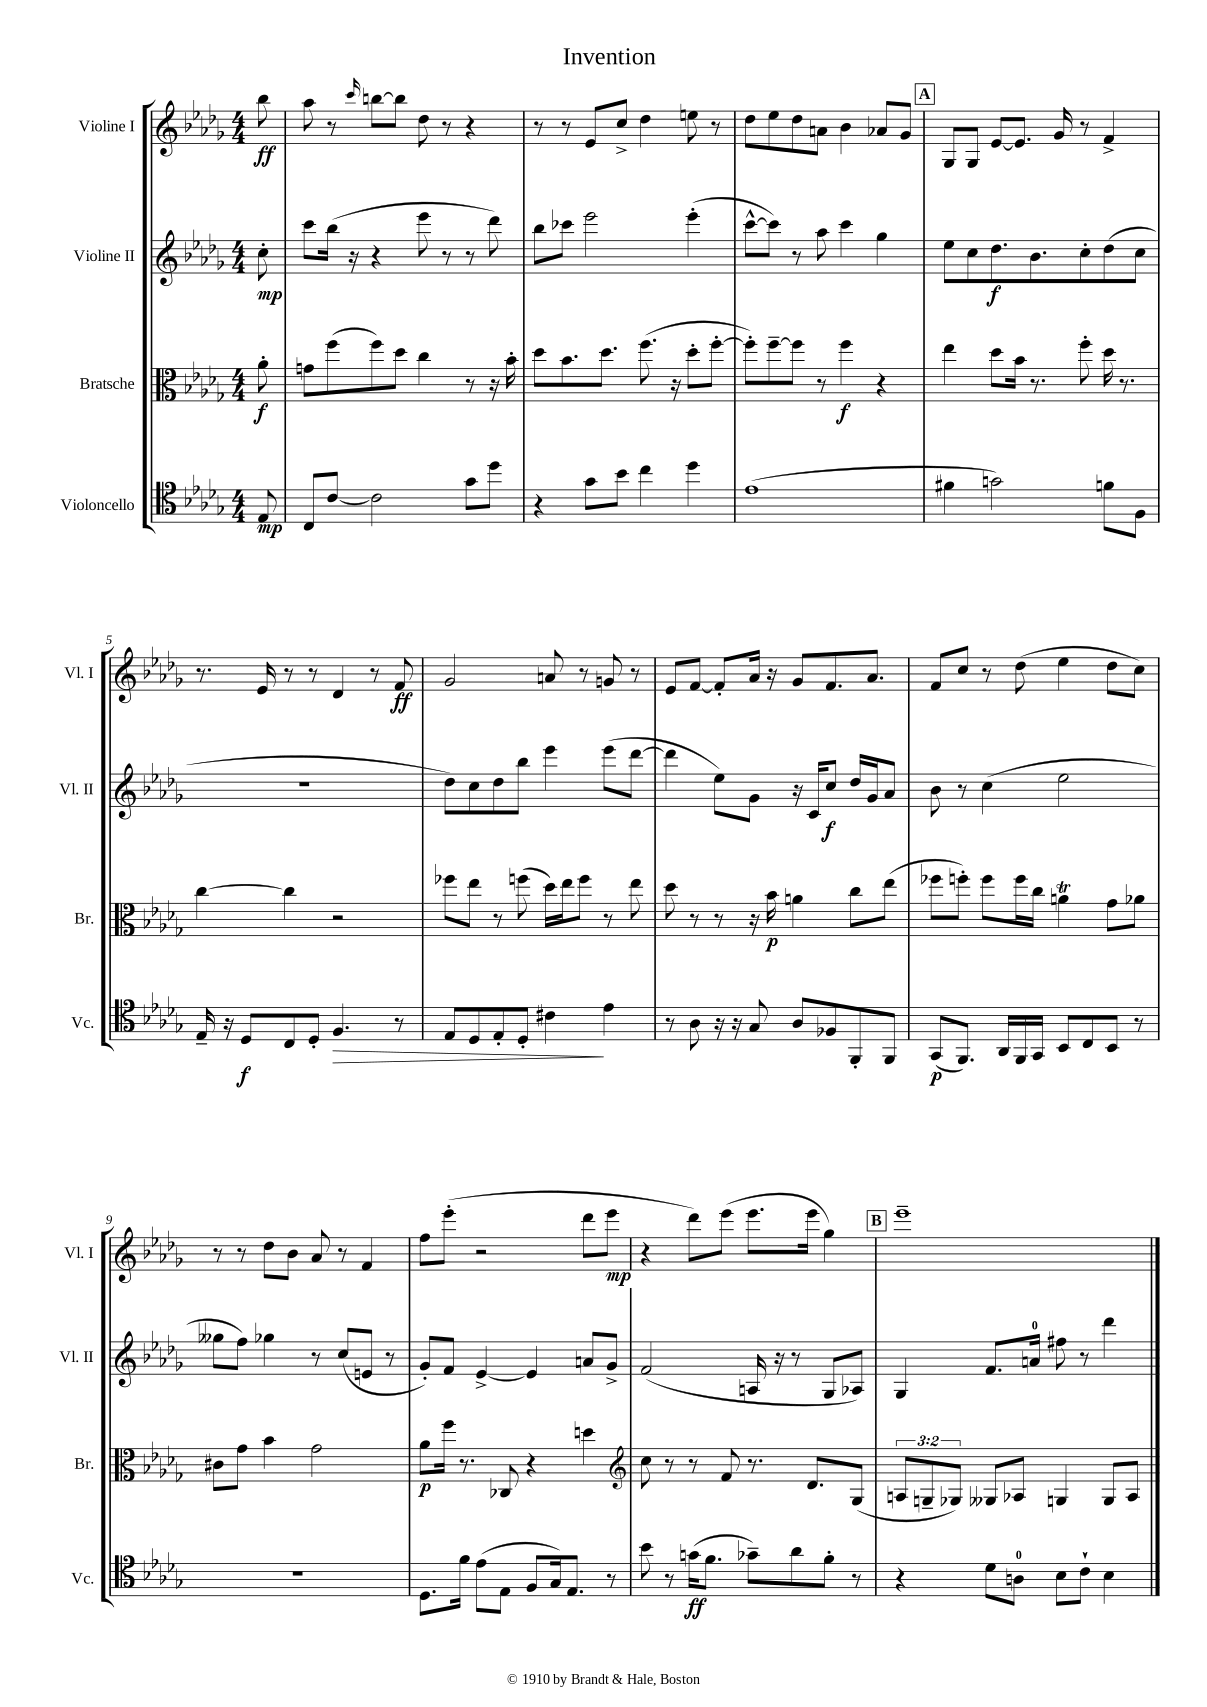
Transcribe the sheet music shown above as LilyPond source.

\header { title = "Invention" }
<<
\new StaffGroup <<
\new Staff = "s0" \with { instrumentName = "Violine I" shortInstrumentName = "Vl. I" } {
    \clef treble \key des \major \numericTimeSignature \time 4/4 \partial 8
    bes''8\ff |
    aes''8 r8 \grace { c'''16 } b''8~ b''8 des''8 r8 r4 |
    r8 r8 ees'8 c''8-> des''4 e''8 r8 |
    des''8 ees''8 des''8 a'8 bes'4 aes'8 ges'8 |
    \mark \markup { \box "A" } ges8 ges8 ees'8~ ees'8. ges'16 r8 f'4-> |
    r8. ees'16 r8 r8 des'4 r8 f'8\ff |
    ges'2 a'8 r8 g'8 r8 |
    ees'8 f'8~ f'8-. aes'16 r16 ges'8 f'8. aes'8. |
    f'8 c''8 r8 des''8( ees''4 des''8 c''8) |
    r8 r8 des''8 bes'8 aes'8 r8 f'4 |
    f''8 ees'''8-.( r2 des'''8 ees'''8\mp |
    r4 des'''8) ees'''8( ees'''8. ees'''16 ges''4) |
    \mark \markup { \box "B" } ees'''1-- \bar "|." |
}
\new Staff = "s1" \with { instrumentName = "Violine II" shortInstrumentName = "Vl. II" } {
    \clef treble \key des \major \numericTimeSignature \time 4/4 \partial 8
    c''8-.\mp |
    c'''8 bes''16( r16 r4 ees'''8 r8 r8 des'''8) |
    bes''8 ces'''8 ees'''2 ees'''4-.( |
    c'''8~-^ c'''8) r8 aes''8 c'''4 ges''4 |
    \mark \markup { \box "A" } ees''8 c''8 des''8.\f bes'8. c''8-. des''8( c''8 |
    R1 |
    des''8) c''8 des''8 bes''8 ees'''4 ees'''8( des'''8~ |
    des'''4 ees''8) ges'8 r16 c'16 c''8\f des''16 ges'16 aes'8 |
    bes'8 r8 c''4( ees''2 |
    geses''8 f''8) ges''4 r8 c''8( e'8 r8 |
    ges'8-.) f'8 ees'4~-> ees'4 a'8 ges'8-> |
    f'2( a16 r16 r8 ges8 aes8) |
    \mark \markup { \box "B" } ges4 f'8. a'16-0 fis''8 r8 des'''4 \bar "|." |
}
\new Staff = "s2" \with { instrumentName = "Bratsche" shortInstrumentName = "Br." } {
    \clef alto \key des \major \numericTimeSignature \time 4/4 \override Staff.TupletNumber.text = #tuplet-number::calc-fraction-text \partial 8
    aes'8-.\f |
    g'8 f''8( f''8) des''8 c''4 r8 r16 bes'16-. |
    des''8 bes'8. des''8. f''8.( r16 des''8-. f''8~-. |
    f''8-.) f''8~-- f''8 r8 f''4\f r4 |
    \mark \markup { \box "A" } ees''4 des''8 bes'16 r8. f''8-. des''16 r8. |
    c''4~ c''4 r2 |
    fes''8 ees''8 r8 f''8( des''16) ees''16 f''8 r8 ees''8 |
    des''8 r8 r8 r16 bes'16\p a'4 c''8 ees''8( |
    fes''8 f''8-.) f''8 f''16 c''16 a'4\trill ges'8 aes'8 |
    cis'8 ges'8 bes'4 ges'2 |
    aes'8\p f''16 r8. ces8 r4 d''4 |
    \clef treble c''8 r8 r8 f'8 r8. des'8. ges8( |
    \mark \markup { \box "B" } \tuplet 3/2 { a8 g8-- ges8) } geses8 aes8 g4 g8 aes8 \bar "|." |
}
\new Staff = "s3" \with { instrumentName = "Violoncello" shortInstrumentName = "Vc." } {
    \clef tenor \key des \major \numericTimeSignature \time 4/4 \partial 8
    ees8\mp |
    c8 c'8~ c'2 ges'8 des''8 |
    r4 ges'8 bes'8 c''4 des''4 |
    ees'1( |
    \mark \markup { \box "A" } fis'4 g'2) f'8 f8 |
    ees16-- r16 des8\f c8 des8-. f4.\> r8 |
    ees8 des8 ees8-. des8-. cis'4\! ees'4 |
    r8 aes8 r16 r16 ges8 aes8 fes8 f,8-. f,8 |
    ges,8\p( f,8.) aes,16 f,16 ges,16 bes,8 c8 bes,8 r8 |
    r1 |
    des8. f'16 ees'8( ees8 f8 ges16) ees8. r8 |
    bes'8 r8 g'16\ff( f'8. ges'8--) aes'8 f'8-. r8 |
    \mark \markup { \box "B" } r4 des'8 a8-0 bes8 c'8-! bes4 \bar "|." |
}
>>
>>
